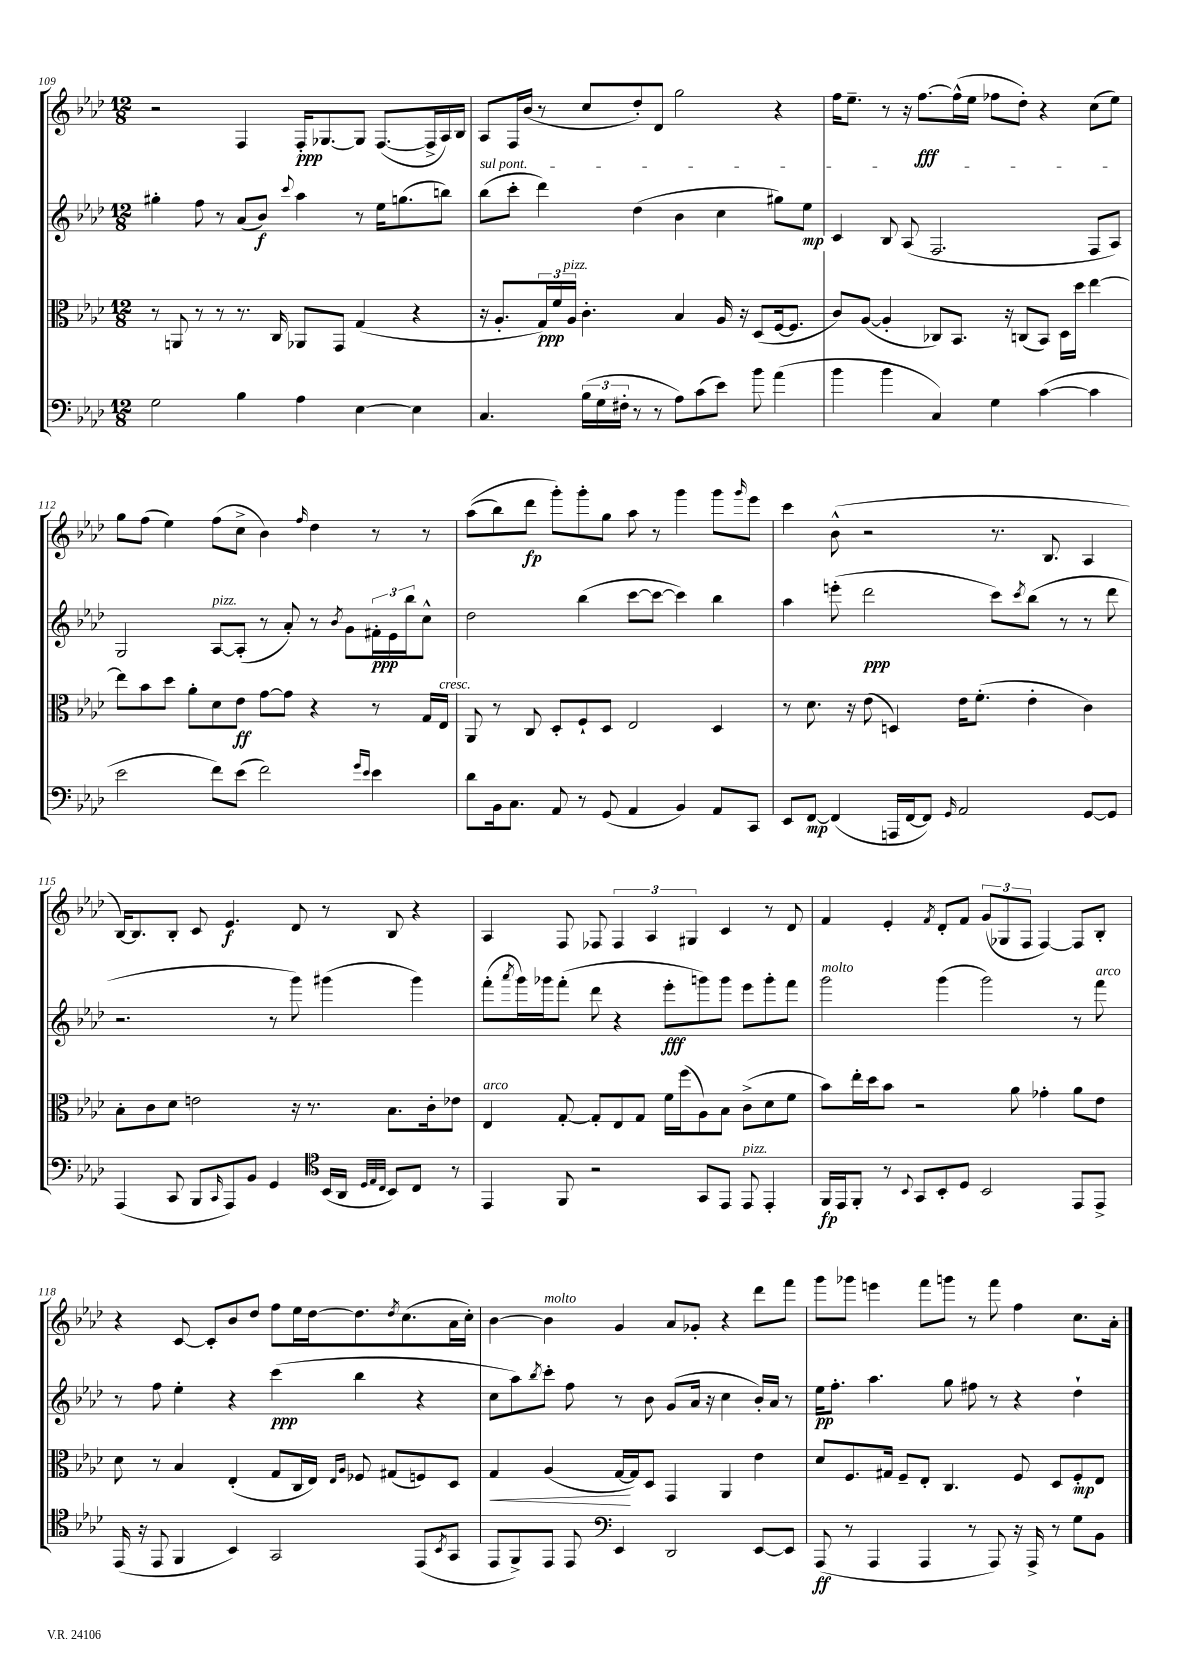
<<
\new StaffGroup <<
\new Staff = "s0" {
    \clef treble \key aes \major \numericTimeSignature \time 12/8
    r2 f4 f16-.\ppp ges8.~ ges8 f8.~( f16-> aes16) bes16 |
    aes8 f16 bes'16( r8 c''8 des''8-.) des'8 g''2 r4 |
    f''16 ees''8.-- r8 r16 f''8.~\fff f''16-^( ees''16 fes''8 des''8-.) r4 c''8( ees''8) |
    g''8 f''8( ees''4) f''8( c''8-> bes'4) \grace { f''16 } des''4 r8 r8 |
    aes''8(\( bes''8) des'''8\fp g'''8-.\) g'''8-. g''8 aes''8 r8 g'''4 g'''8 \grace { g'''16 } ees'''8 |
    c'''4 bes'8-^( r2 r8. bes8. aes4 |
    bes16~) bes8. bes8-. c'8 ees'4.\f des'8 r8 bes8 r4 |
    aes4 f8 fes8 \tuplet 3/2 { fes4 aes4 gis4 } c'4 r8 des'8 |
    f'4 ees'4-. \acciaccatura { f'8 } des'8-. f'8 \tuplet 3/2 { g'8( ges8 f8 } f4~) f8 bes8-. |
    r4 c'8~ c'8-. bes'8 des''8 f''8 ees''16 des''16~ des''8. \acciaccatura { des''8 } c''8.( aes'16 c''16-.) |
    bes'4~ bes'4^\markup { \italic "molto" } g'4 aes'8 ges'8-. r4 des'''8 f'''8 |
    g'''8 ges'''8 e'''4 f'''8 g'''8 r8 f'''8 f''4 c''8. aes'16-. \bar "|." |
}
\new Staff = "s1" {
    \clef treble \key aes \major \numericTimeSignature \time 12/8
    gis''4-. f''8 r8 aes'8( bes'8\f) \appoggiatura { c'''8 } aes''4 r8 ees''16 g''8.( b''8) |
    \once \override TextSpanner.bound-details.left.text = \markup { \italic "sul pont." } bes''8\startTextSpan( c'''8-. des'''4) des''4( bes'4 c''4 gis''8) ees''8\mp |
    c'4 bes8 aes8( f2. f8 aes8\stopTextSpan) |
    g2 aes8~^\markup { \italic "pizz." } aes8-.( r8 aes'8-.) r8 \acciaccatura { bes'8 } g'8 \tuplet 3/2 { fis'16-.\ppp ees'16 bes''16 } c''8-^ |
    des''2 bes''4( c'''8~ c'''8~ c'''4) bes''4 |
    aes''4 e'''8-.( des'''2\ppp c'''8) \acciaccatura { c'''8 } bes''8( r8 r8 des'''8 |
    r2. r8 g'''8) gis'''4( gis'''4) |
    f'''8-.( \acciaccatura { aes'''8 } g'''16) ges'''16 f'''8-.( des'''8 r4 ees'''8-.\fff g'''8) g'''8 ees'''8 g'''8-. f'''8 |
    g'''2^\markup { \italic "molto" } g'''4( g'''2) r8 f'''8^\markup { \italic "arco" } |
    r8 f''8 ees''4-. r4 c'''4\ppp( bes''4 r4 |
    c''8 aes''8) \acciaccatura { bes''8 } c'''8-. f''8 r8 bes'8 g'8( aes'16 r16 c''4 bes'16-.) aes'16 r8 |
    ees''16\pp f''8.-. aes''4. g''8 fis''8 r8 r4 des''4-! \bar "|." |
}
\new Staff = "s2" {
    \clef alto \key aes \major \numericTimeSignature \time 12/8
    r8 a,8 r8 r8 r8. c16 aes,8 g,8 g4( r4 |
    r16 aes8.-. \tuplet 3/2 { g16\ppp) f'16 aes16^\markup { \italic "pizz." } } c'4.-. bes4 aes16 r16 des8( f16~ f8. |
    c'8) aes8~( aes4-. ces8) bes,8. r16 c8( bes,8) des16 des''16 ees''4~ |
    ees''8 bes'8 des''8 aes'8-. des'8 ees'8\ff g'8~ g'8 r4 r8 g16 ees16^\markup { \italic "cresc." } |
    aes,8 r8 c8 des8-. f8-! des8 ees2 des4 |
    r8 des'8. r16 ees'8( d4) ees'16 f'8.-.( ees'4-. c'4) |
    bes8-. c'8 des'8 e'2 r16 r8. bes8. c'16-. ees'8 |
    ees4^\markup { \italic "arco" } g8~-. g8-. ees8 g8 f'16 f''16( aes8) bes8 c'8->( des'8 f'8 |
    bes'8) ees''16-. des''16 bes'8 r2 aes'8 ges'4-. aes'8 ees'8 |
    des'8 r8 bes4 ees4-.( g8 c16 ees16) \grace { ees16 aes16 } fes8 gis8( f8) des8 |
    g4\< aes4( g16~\! g16) des8 g,4 aes,4 ees'4 |
    des'8 f8. gis16 f8-- ees8-. c4. f8 des8 f8-.\mp ees8 \bar "|." |
}
\new Staff = "s3" {
    \clef bass \key aes \major \numericTimeSignature \time 12/8
    g2 bes4 aes4 ees4~ ees4 |
    c4. \tuplet 3/2 { bes16( g16 fis16-. } r8 r8 aes8) c'8( ees'8) bes'8 aes'4( |
    bes'4 bes'4 c4) g4 c'4~( c'4 |
    ees'2 f'8) ees'8( f'2) \grace { g'16 ees'16 } ees'4 |
    des'8 bes,16 c8. aes,8 r8 g,8( aes,4 bes,4) aes,8 c,8 |
    ees,8 f,8~\mp f,4( a,,16 f,16~ f,8) \grace { g,16 } aes,2 g,8~ g,8 |
    aes,,4( c,8 bes,,8 \grace { c,16 } aes,,8) bes,8 g,4 \clef tenor bes,16( aes,16 \grace { des32 ees32 c32 } bes,8) c8 r8 |
    ees,4 f,8 r2 g,8 ees,8 ees,8^\markup { \italic "pizz." } ees,4-. |
    f,16\fp ees,16 f,8-. r8 \appoggiatura { bes,8 } g,8 bes,8-. des8 bes,2 ees,8 ees,8-> |
    ees,16( r16 ees,8 f,4 bes,4) g,2 ees,8( \acciaccatura { bes,8 } g,8 |
    ees,8 f,8->) ees,8 ees,8 \clef bass ees,4 des,2 ees,8~ ees,8 |
    aes,,8\ff( r8 aes,,4 aes,,4 r8 aes,,8) r16 aes,,16-> r8 g8 bes,8 \bar "|." |
}
>>
>>
\layout { \context { \Score currentBarNumber = #109 } }
